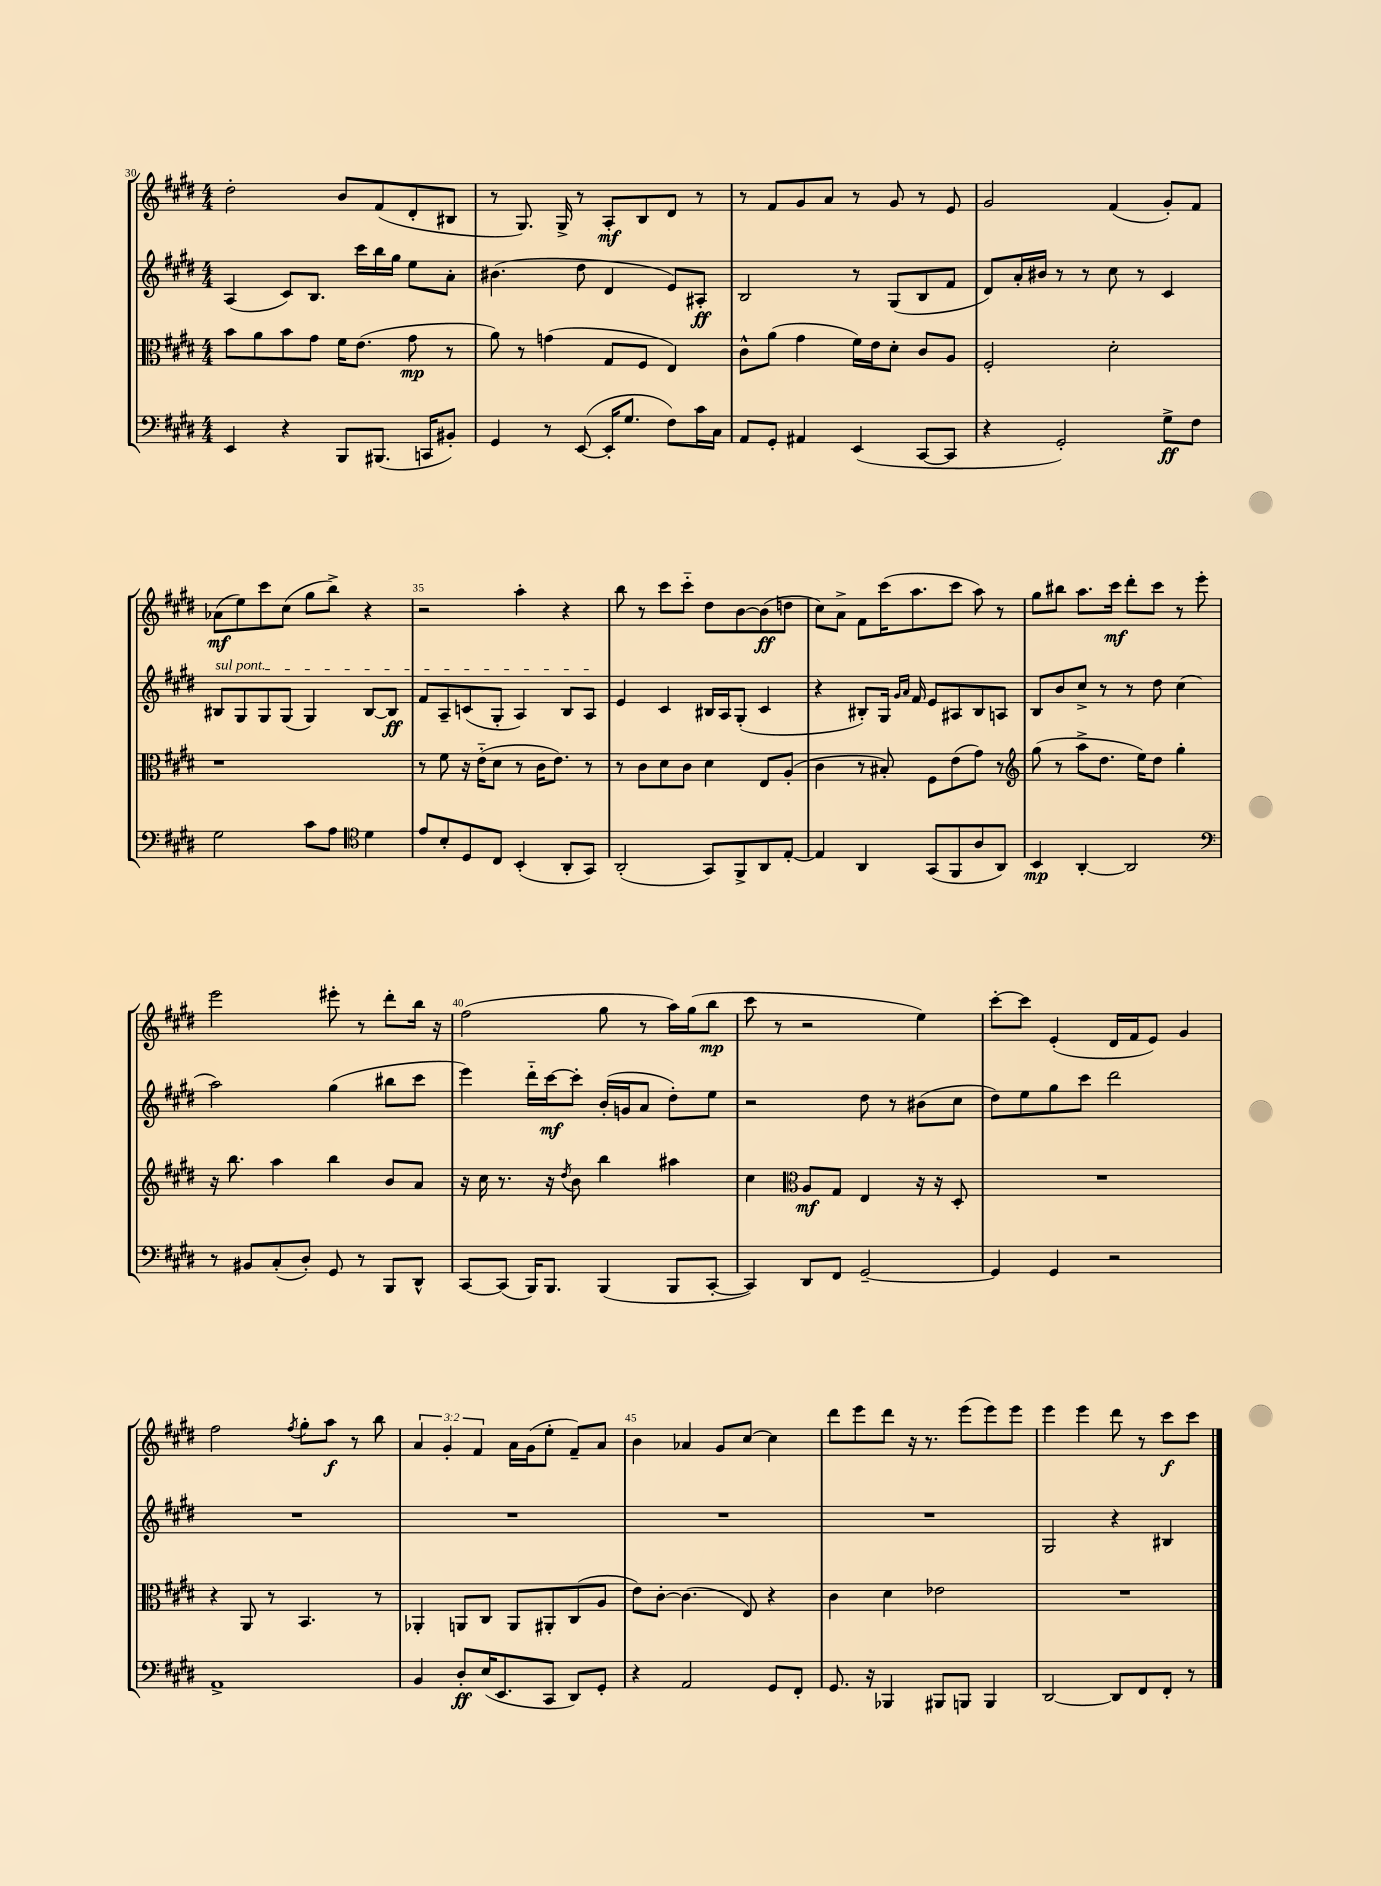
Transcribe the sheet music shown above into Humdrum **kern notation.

**kern	**dynam	**kern	**dynam	**kern	**dynam	**kern	**dynam
*part4	*part4	*part3	*part3	*part2	*part2	*part1	*part1
*staff4	*staff4	*staff3	*staff3	*staff2	*staff2	*staff1	*staff1
*clefF4	*	*clefC3	*	*clefG2	*	*clefG2	*
*k[f#c#g#d#]	*	*k[f#c#g#d#]	*	*k[f#c#g#d#]	*	*k[f#c#g#d#]	*
*M4/4	*	*M4/4	*	*M4/4	*	*M4/4	*
=30	=30	=30	=30	=30	=30	=30	=30
4EE/	.	8b\L	.	(4A/	.	2dd#'\	.
.	.	8a\	.	.	.	.	.
4r	.	8b\	.	8c#/L)	.	.	.
.	.	8g#\J	.	8.B/J	.	.	.
8BBB/L	.	16f#\KL	.	.	.	8b/L	.
.	.	(8.e\J	.	16ccc#\LL	.	.	.
(8.BBB#X/J	.	.	.	16bb\	.	(8f#/	.
.	.	.	.	16gg#\JJ	.	.	.
.	.	8g#\	mp	8ee\L	.	8d#'/	.
16CCn/KL	.	.	.	.	.	.	.
8BB#X'/J)	.	8r	.	8a'\J	.	8B#X/J	.
=31	=31	=31	=31	=31	=31	=31	=31
4GG#/	.	8a\)	.	(4.b#X\	.	8r	.
.	.	8r	.	.	.	8.G#/)	.
8r	.	(4gn\	.	.	.	.	.
.	.	.	.	.	.	16G#^/	.
([8EE/	.	.	.	8dd#\	.	8r	.
16EE'/KL]	.	8G#/L	.	4d#/	.	8A'/L	mf
8.G#/J	.	.	.	.	.	.	.
.	.	8F#/J	.	.	.	8B/	.
8F#\L)	.	4E/)	.	8e/L)	.	8d#/J	.
16c#\L	.	.	.	8A#X'/J	ff	8r	.
16C#\JJ	.	.	.	.	.	.	.
=32	=32	=32	=32	=32	=32	=32	=32
8AA/L	.	8c#^^\L	.	2B/	.	8r	.
8GG#'/J	.	(8a\J	.	.	.	8f#/L	.
4AA#X/	.	4g#\	.	.	.	8g#/	.
.	.	.	.	.	.	8a/J	.
(4EE/	.	16f#\LL)	.	8r	.	8r	.
.	.	16e\J	.	.	.	.	.
.	.	8d#'\J	.	(8G#/L	.	8g#/	.
[8CC#/L	.	8c#/L	.	8B/	.	8r	.
8CC#/J]	.	8A/J	.	8f#/J	.	8e/	.
=33	=33	=33	=33	=33	=33	=33	=33
4r	.	2F#'/	.	8d#/L)	.	2g#/	.
.	.	.	.	16a'/L	.	.	.
.	.	.	.	16b#X/JJ	.	.	.
2GG#'/)	.	.	.	8r	.	.	.
.	.	.	.	8r	.	.	.
.	.	2d#'\	.	8cc#\	.	(4f#/	.
.	.	.	.	8r	.	.	.
8G#^\L	ff	.	.	4c#/	.	8g#'/L)	.
8F#\J	.	.	.	.	.	8f#/J	.
!!LO:LB:g=z
=34	=34	=34	=34	=34	=34	=34	=34
!	!	!	!	!LO:TX:a:i:t=sul pont.	!	!	!
2G#\	.	1r	.	8B#X/L	.	(8a-X\L	mf
.	.	.	.	8G#/	.	8ee\)	.
.	.	.	.	8G#/	.	8ccc#\	.
.	.	.	.	(8G#/J	.	(8cc#\J	.
8c#\L	.	.	.	4G#/)	.	8gg#\L	.
8A\J	.	.	.	.	.	8bb^\J)	.
*clefC4	*	*	*	*	*	*	*
4d#\	.	.	.	[8B#/L	.	4r	.
.	.	.	.	8B#/J]	ff	.	.
=35	=35	=35	=35	=35	=35	=35	=35
8e/L	.	8r	.	8f#/L	.	2r	.
8B'/	.	8f#\	.	8A~/	.	.	.
8D#/	.	16r	.	(8cn/	.	.	.
.	.	(16e\KL	.	.	.	.	.
8C#/J	.	8d#\J	.	8G#'/J	.	.	.
(4BB'/	.	8r	.	4A/)	.	4aa'\	.
.	.	16c#\KL	.	.	.	.	.
.	.	8.e\J)	.	.	.	.	.
8AA'/L	.	.	.	8B/L	.	4r	.
8GG#/J)	.	8r	.	8A/J	.	.	.
=36	=36	=36	=36	=36	=36	=36	=36
(2AA'/	.	8r	.	4e/	.	8bb\	.
.	.	8c#\L	.	.	.	8r	.
.	.	8d#\	.	4c#/	.	8ccc#\L	.
.	.	8c#\J	.	.	.	8ccc#\J	.
8GG#/L)	.	4d#\	.	16B#X/LL	.	8dd#\L	.
.	.	.	.	16A/J	.	.	.
8FF#^/	.	.	.	(8G#'/J	.	[8b\	.
8AA/	.	8E/L	.	4c#/	.	(8b\]	ff
[8E'/J	.	(8A'/J	.	.	.	8ddn\J	.
=37	=37	=37	=37	=37	=37	=37	=37
4E/]	.	4c#\	.	4r	.	8cc#\L)	.
.	.	.	.	.	.	8a^\J	.
4AA/	.	8r	.	8B#X'/L)	.	8f#\L	.
.	.	8B#X'/)	.	16G#/Jk	.	(16ccc#\K	.
.	.	.	.	16qqg#/LL	.	.	.
.	.	.	.	16qqa/JJ	.	.	.
.	.	.	.	16f#/	.	8.aa\	.
(8GG#/L	.	8F#\L	.	8e/L	.	.	.
8FF#/	.	(8e\	.	8A#X/	.	8ccc#\J	.
8A/	.	8g#\J)	.	8B#/	.	8aa\)	.
8AA/J)	.	8r	.	8An/J	.	8r	.
=38	=38	=38	=38	=38	=38	=38	=38
*	*	*clefG2	*	*	*	*	*
4BB/	mp	(8gg#\	.	8B/L	.	8gg#\L	.
.	.	8r	.	8b/	.	8bb#X\J	.
[4AA'/	.	8aa^\L	.	8cc#^/J	.	8.aa\L	.
.	.	8.dd#\J	.	8r	.	.	.
.	.	.	.	.	.	16ccc#\Jk	mf
2AA/]	.	.	.	8r	.	8ddd#'\L	.
.	.	16ee\KL)	.	.	.	.	.
.	.	8dd#\J	.	8dd#\	.	8ccc#\J	.
.	.	4gg#'\	.	(4cc#\	.	8r	.
.	.	.	.	.	.	8eee'\	.
!!LO:LB:g=z
=39	=39	=39	=39	=39	=39	=39	=39
*clefF4	*	*	*	*	*	*	*
8r	.	16r	.	2aa\)	.	2eee\	.
.	.	8.bb\	.	.	.	.	.
8BB#X/L	.	.	.	.	.	.	.
(8C#'/	.	4aa\	.	.	.	.	.
8D#'/J)	.	.	.	.	.	.	.
8GG#/	.	4bb\	.	(4gg#\	.	8eee#X'\	.
8r	.	.	.	.	.	8r	.
8BBB/L	.	8b/L	.	8bb#X\L	.	8ddd#'\L	.
8DD#^^/J	.	8a/J	.	8ccc#\J	.	16bb\Jk	.
.	.	.	.	.	.	16r	.
=40	=40	=40	=40	=40	=40	=40	=40
[8CC#/L	.	16r	.	4eee\)	.	(2ff#\	.
.	.	16cc#\	.	.	.	.	.
(8CC#/J]	.	8.r	.	.	.	.	.
16BBB/KL)	.	.	.	16ddd#\LL	.	.	.
8.BBB/J	.	16r	.	[16ccc#\J	mf	.	.
.	.	8qdd#/	.	.	.	.	.
.	.	8b\	.	8ccc#'\J]	.	.	.
(4BBB/	.	4bb\	.	(16b'/LL	.	8gg#\	.
.	.	.	.	16gn/J	.	.	.
.	.	.	.	8a/J	.	8r	.
8BBB/L	.	4aa#X\	.	8dd#'\L)	.	16aa\LL)	.
.	.	.	.	.	.	(16gg#\J	.
[8CC#'/J	.	.	.	8ee\J	.	8bb\J	mp
=41	=41	=41	=41	=41	=41	=41	=41
4CC#/])	.	4cc#\	.	2r	.	8ccc#\	.
.	.	.	.	.	.	8r	.
*	*	*clefC3	*	*	*	*	*
8DD#/L	.	8A/L	mf	.	.	2r	.
8FF#/J	.	8G#/J	.	.	.	.	.
[2GG#~/	.	4E/	.	8dd#\	.	.	.
.	.	.	.	8r	.	.	.
.	.	16r	.	(8b#X\L	.	4ee\)	.
.	.	16r	.	.	.	.	.
.	.	8D#'/	.	8cc#\J	.	.	.
=42	=42	=42	=42	=42	=42	=42	=42
4GG#/]	.	1r	.	8dd#\L)	.	[8ccc#'\L	.
.	.	.	.	8ee\	.	8ccc#\J]	.
4GG#/	.	.	.	8gg#\	.	(4e'/	.
.	.	.	.	8ccc#\J	.	.	.
2r	.	.	.	2ddd#\	.	16d#/LL	.
.	.	.	.	.	.	16f#/J	.
.	.	.	.	.	.	8e/J)	.
.	.	.	.	.	.	4g#/	.
!!LO:LB:g=z
=43	=43	=43	=43	=43	=43	=43	=43
1AA^	.	4r	.	1r	.	2ff#\	.
.	.	8AA/	.	.	.	.	.
.	.	8r	.	.	.	.	.
.	.	.	.	.	.	8qff#/	.
.	.	4.BB/	.	.	.	8gg#'\L	.
.	.	.	.	.	.	8aa\J	f
.	.	.	.	.	.	8r	.
.	.	8r	.	.	.	8bb\	.
=44	=44	=44	=44	=44	=44	=44	=44
4BB/	.	4AA-X'/	.	1r	.	6a/	.
.	.	.	.	.	.	6g#'/	.
8D#'/L	ff	8AAn/L	.	.	.	.	.
.	.	.	.	.	.	6f#/	.
(16E/K	.	8C#/J	.	.	.	.	.
8.EE/	.	.	.	.	.	.	.
.	.	8AA/L	.	.	.	16a\LL	.
.	.	.	.	.	.	(16g#\J	.
8CC#/J	.	8AA#X'/	.	.	.	8ee'\J	.
8DD#/L)	.	(8C#/	.	.	.	8f#~/L)	.
8GG#'/J	.	8A/J	.	.	.	8a/J	.
=45	=45	=45	=45	=45	=45	=45	=45
4r	.	8e\L)	.	1r	.	4b\	.
.	.	[8c#'\J	.	.	.	.	.
2AA/	.	(4.c#\]	.	.	.	4a-X/	.
.	.	.	.	.	.	8g#/L	.
.	.	8E/)	.	.	.	[8cc#/J	.
8GG#/L	.	4r	.	.	.	4cc#\]	.
8FF#'/J	.	.	.	.	.	.	.
=46	=46	=46	=46	=46	=46	=46	=46
8.GG#/	.	4c#\	.	1r	.	8ddd#\L	.
.	.	.	.	.	.	8eee\	.
16r	.	.	.	.	.	.	.
4BBB-X/	.	4d#\	.	.	.	8ddd#\J	.
.	.	.	.	.	.	16r	.
.	.	.	.	.	.	8.r	.
8BBB#X/L	.	2e-X\	.	.	.	.	.
8BBBn/J	.	.	.	.	.	(8eee\L	.
4BBB/	.	.	.	.	.	8eee\)	.
.	.	.	.	.	.	8eee\J	.
=47	=47	=47	=47	=47	=47	=47	=47
[2DD#/	.	1r	.	2G#/	.	4eee\	.
.	.	.	.	.	.	4eee\	.
8DD#/L]	.	.	.	4r	.	8ddd#\	.
8FF#/	.	.	.	.	.	8r	.
8FF#'/J	.	.	.	4B#X/	.	8ccc#\L	f
8r	.	.	.	.	.	8ccc#\J	.
==	==	==	==	==	==	==	==
*-	*-	*-	*-	*-	*-	*-	*-
